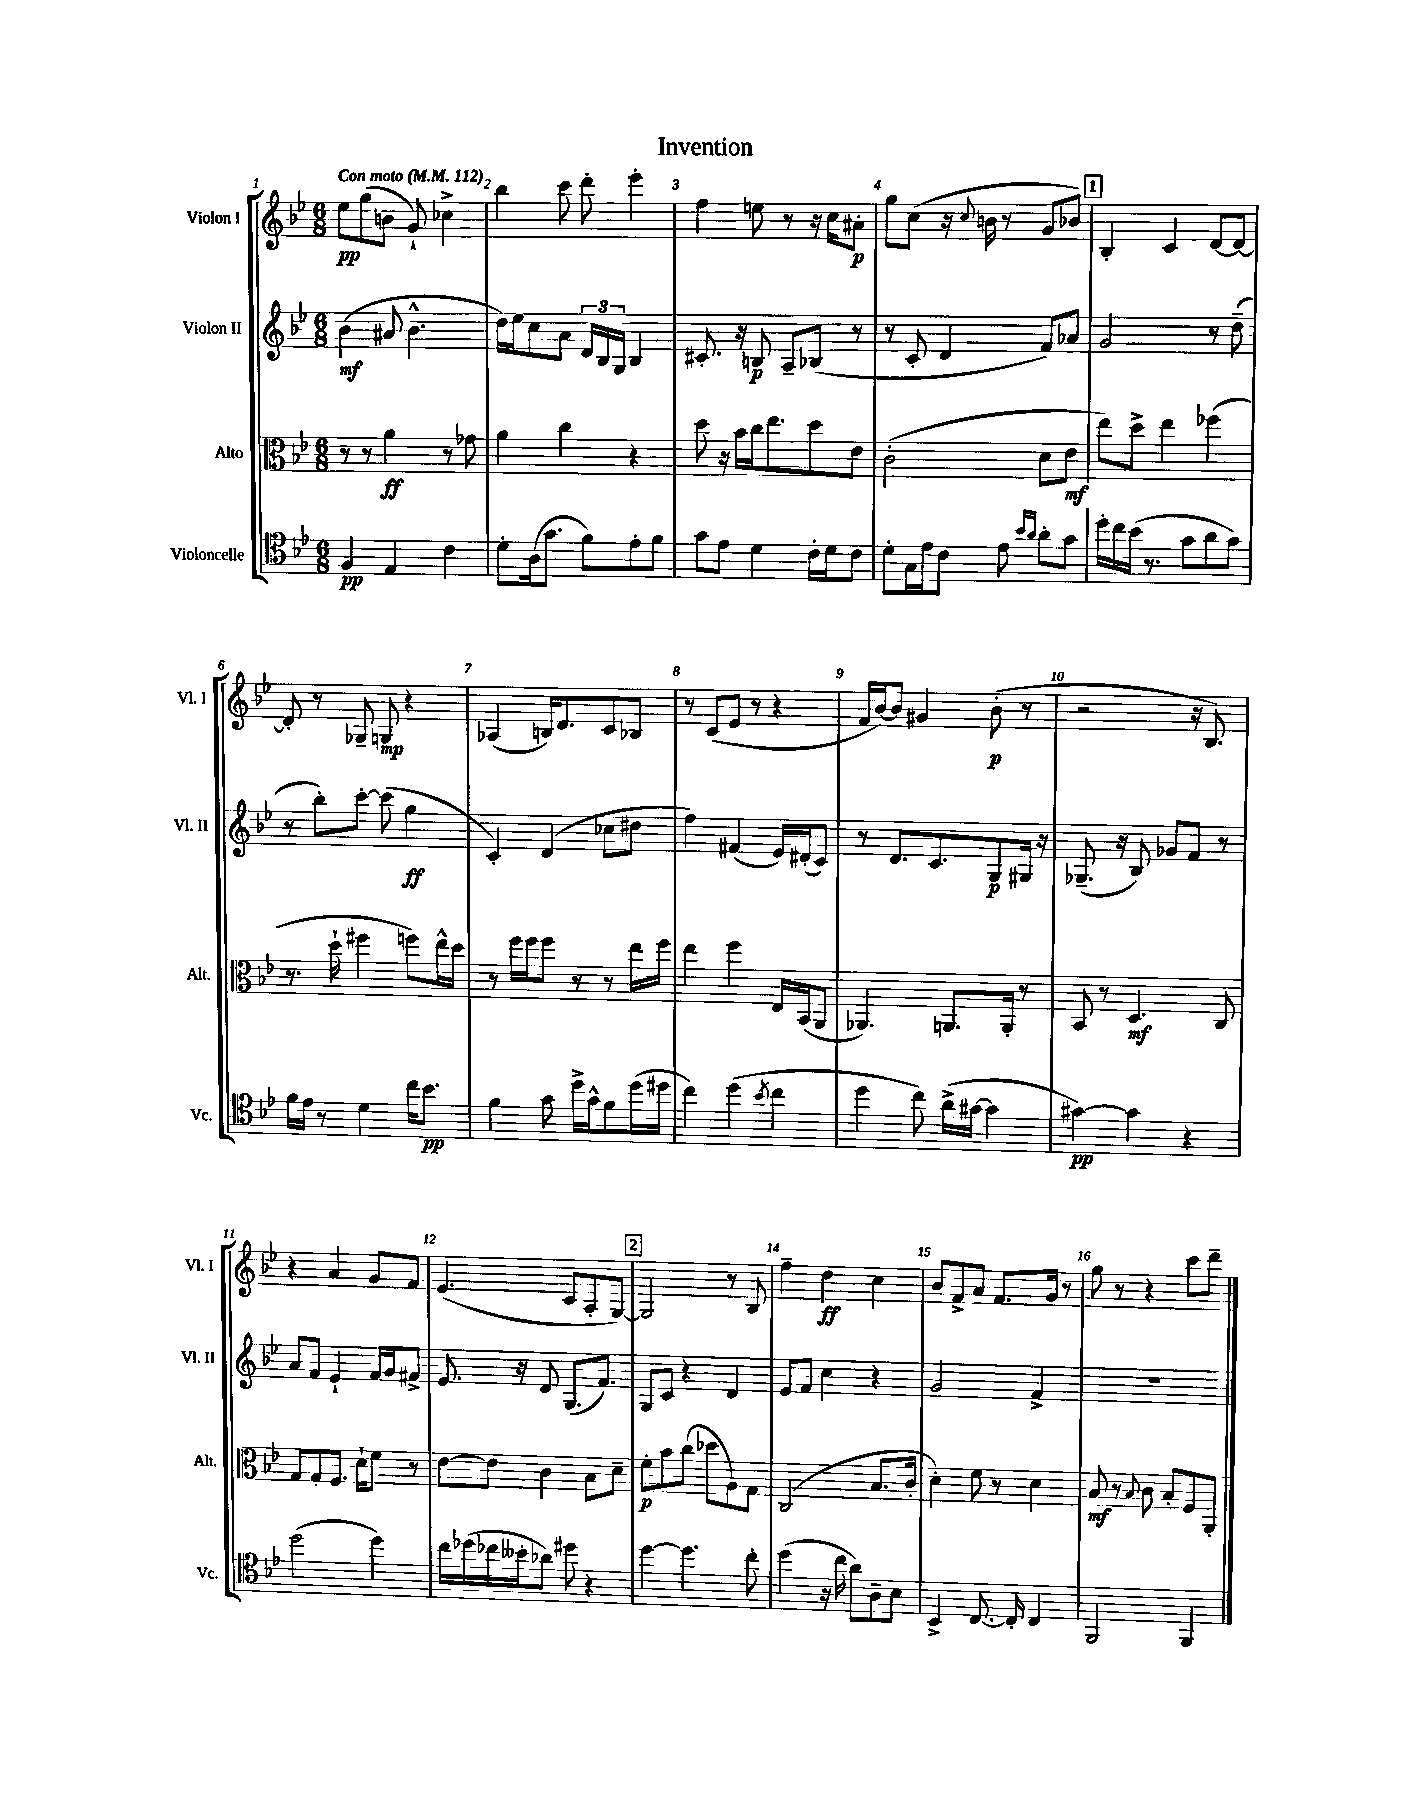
\header { title = "Invention" }
<<
\new StaffGroup <<
\new Staff = "s0" \with { instrumentName = "Violon I" shortInstrumentName = "Vl. I" } {
    \clef treble \key bes \major \numericTimeSignature \time 6/8 \tempo "Con moto" 4 = 112
    ees''8\pp g''8( b'8 g'8-!) ces''4-> |
    bes''4 c'''8 d'''8-. ees'''4-. |
    f''4 e''8 r8 r16 c''16 ais'8-.\p |
    g''8 c''8( r16 \appoggiatura { c''8 } b'16 r8 g'8 bes'8) |
    \mark \markup { \box "1" } bes4-. c'4 d'8~ d'8~ |
    d'8-. r8 ges8-- g8\mp r4 |
    aes4( b16) d'8. c'8 bes8 |
    r8 c'8( ees'8 r8 r4 |
    f'16 bes'16~) bes'8 gis'4 bes'8-.\p( r8 |
    r2 r16 bes8.) |
    r4 a'4 g'8 f'8 |
    ees'4.( c'8 a8-. g8~) |
    \mark \markup { \box "2" } g2 r8 bes8 |
    f''4-- d''4\ff c''4 |
    bes'8 f'8-> a'8 f'8. g'16 r8 |
    g''8 r8 r4 c'''8 d'''8-- \bar "|." |
}
\new Staff = "s1" \with { instrumentName = "Violon II" shortInstrumentName = "Vl. II" } {
    \clef treble \key bes \major \numericTimeSignature \time 6/8
    bes'4\mf( ais'8 bes'4.-^ |
    d''16) ees''16 c''8 a'8 \tuplet 3/2 { d'16 bes16 g16 } bes4 |
    cis'8.-. r16 b8\p a8-- bes8( r8 |
    r8 c'8-. d'4 f'8) aes'8 |
    \mark \markup { \box "1" } g'2 r8 d''8--( |
    r8 bes''8-.) c'''8~-. c'''8( g''4\ff |
    c'4-.) d'4( ces''8 dis''8 |
    f''4) fis'4( ees'16) dis'16-.( c'8) |
    r8 d'8. c'8. g8\p gis16 r16 |
    ges8.--( r16 bes8) ges'8 f'8 r8 |
    a'8 f'8 ees'4-! f'16 g'16 fis'8-> |
    ees'8. r16 d'8 g8.( f'8.) |
    \mark \markup { \box "2" } g8 c'8 r4 d'4 |
    ees'8 f'8 c''4 r4 |
    g'2 f'4-> |
    R2. \bar "|." |
}
\new Staff = "s2" \with { instrumentName = "Alto" shortInstrumentName = "Alt." } {
    \clef alto \key bes \major \numericTimeSignature \time 6/8
    r8 r8 a'4\ff r8 ges'8 |
    a'4 c''4 r4 |
    d''8 r16 bes'16 c''16 ees''8. d''8 ees'8 |
    c'2-.( d'8 ees'8\mf |
    \mark \markup { \box "1" } ees''8) d''8-> ees''4 fes''4( |
    r8. d''16-! fis''4 f''8) ees''16-^ d''16 |
    r8 f''16 f''16 f''8 r8 r8 ees''16 f''16 |
    ees''4 f''4 ees16 bes,16( a,8 |
    aes,4.) a,8. a,16-. r8 |
    bes,8 r8 d4.\mf c8 |
    g8 g8-. f8. d'16-! f'8 r8 |
    ees'8~ ees'8 c'4 bes8 d'8-- |
    \mark \markup { \box "2" } f'8-.\p bes'8 c''8( des''8 a8) g8 |
    c2( bes8. c'16-. |
    d'4-.) f'8 r8 d'4 |
    bes8\mf r8 \appoggiatura { bes8 } c'8 bes8-. f8 a,8-. \bar "|." |
}
\new Staff = "s3" \with { instrumentName = "Violoncelle" shortInstrumentName = "Vc." } {
    \clef tenor \key bes \major \numericTimeSignature \time 6/8
    f4\pp ees4 c'4 |
    d'8-. a16( g'8. f'8) ees'8-. f'8 |
    g'8 ees'8 d'4 c'16-. d'16 c'8 |
    d'8-. g16 ees'16 c'8 ees'8 \grace { bes'16 a'16 } a'8-. g'8 |
    \mark \markup { \box "1" } d''16-. c''16 bes'16( r8. g'8 a'8 g'8) |
    f'16 ees'16 r8 d'4 c''16 bes'8.\pp |
    f'4 g'8 d''16-> g'16-^ f'8 d''16( dis''16 |
    c''4) d''4( \acciaccatura { bes'8 } c''4 |
    d''4 c''8) a'16->( gis'16~ gis'4 |
    gis'4~\pp) gis'4 r4 |
    d''2( d''4) |
    c''16 des''16( ces''16 beses'16-. aes'8) dis''8 r4 |
    \mark \markup { \box "2" } d''4~ d''4. c''8-. |
    d''4( r16 c''16 a'8) a8-- bes8 |
    bes,4-> c8.~ c16-. c4 |
    f,2 f,4 \bar "|." |
}
>>
>>
\layout { \context { \Score \override BarNumber.break-visibility = ##(#f #t #t) barNumberVisibility = #all-bar-numbers-visible } }
